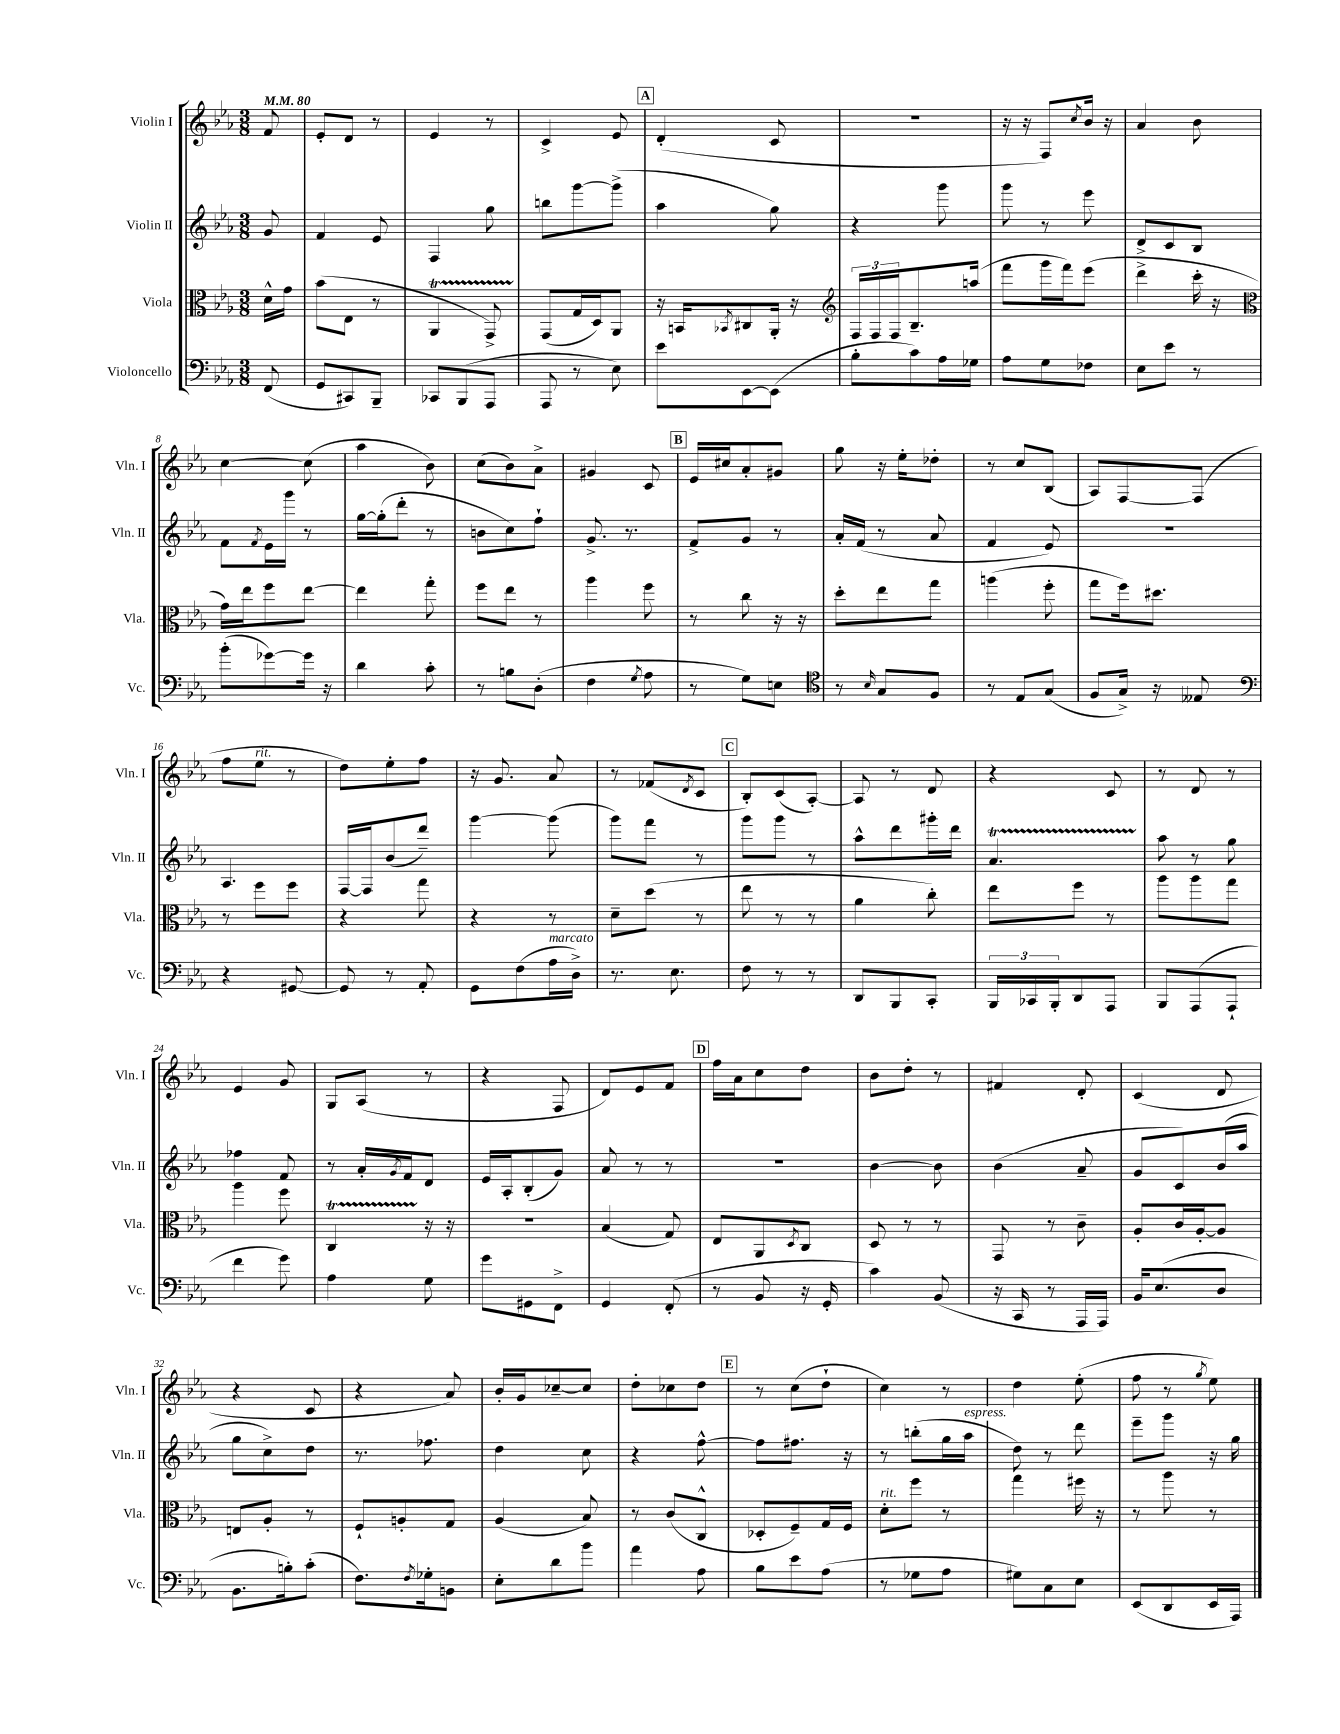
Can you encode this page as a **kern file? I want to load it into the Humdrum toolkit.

**kern	**kern	**kern	**kern
*staff4	*staff3	*staff2	*staff1
*clefF4	*clefC3	*clefG2	*clefG2
*k[b-e-a-]	*k[b-e-a-]	*k[b-e-a-]	*k[b-e-a-]
*M3/8	*M3/8	*M3/8	*M3/8
*MM80	*MM80	*MM80	*MM80
(8FF	16d^^	8g	8f
.	16g	.	.
=	=	=	=
8GG	(8b-	4f	8e-'
8CC#)	8E-	.	8d
8BBB-~	8r	8e-	8r
=	=	=	=
8CC-	4AA-	4F	4e-
(8BBB-	.	.	.
8AAA-	8GG^)	8gg	8r
=	=	=	=
8AAA-	(8GG	8bb	4c^
8r	16G	[8ggg	.
.	16D)	.	.
8E-)	8AA-	(8ggg^]	8e-
=	=	=	=
8e-	16r	4aa-	(4d'
.	16BB	.	.
.	8qBB-	.	.
[8EE-	8C#	.	.
(8EE-]	16AA-'	8gg)	8c
.	16r	.	.
=	=	=	=
*	*clefG2	*	*
8B-'	24F	4r	4.r
.	24F	.	.
.	24F	.	.
8c)	8.B-~	.	.
16A-	.	8ggg	.
16G-	(16aa	.	.
=	=	=	=
8A-	8fff	8ggg	16r
.	.	.	16r
8G	16ggg	8r	8F)
.	16fff)	.	.
.	.	.	8qcc
8F-	(8eee-	8eee-	16b-
.	.	.	16r
=	=	=	=
8E-	4ddd^	8d^	4a-
8e-	.	8c	.
8r	16ccc'	8B-	8b-
.	16r	.	.
=	=	=	=
*	*clefC3	*	*
(8b-'	16g)	8f	[4cc
.	16ee-	.	.
.	.	8qf	.
[8g-)	8ff	16e-	.
.	.	16ggg	.
16g-]	[8ee-	8r	(8cc]
16r	.	.	.
=	=	=	=
4d	4ee-]	[16gg	4aa-
.	.	(16gg']	.
.	.	8ddd'	.
8c'	8gg'	8r	8b-)
=	=	=	=
8r	8ff	8b	(8cc
8B	8ee-	8cc)	8b-)
(8D'	8r	8ff`	8a-^
=	=	=	=
4F	4aa-	8.g^	4g#
.	.	8.r	.
8qG	.	.	.
8A-	8ff	.	8c
=	=	=	=
8r	8r	8f^	16e-
.	.	.	16cc#
8G)	8cc	8g	8a-'
8E	16r	8r	8g#
.	16r	.	.
=	=	=	=
*clefC4	*	*	*
8r	8dd'	16a-'	8gg
.	.	(16f	.
16qqB-	.	.	.
8G	8ee-	8r	16r
.	.	.	16ee-'
8F	8gg	8a-	8dd-'
=	=	=	=
8r	(4aa	4f	8r
8E-	.	.	8cc
(8G	8ff'	8e-)	(8B-
=	=	=	=
8F	8gg	4.r	8A-)
16G^)	16ff)	.	[8F
16r	8.dd#	.	.
8E--	.	.	(8F]
=	=	=	=
*clefF4	*	*	*
4r	8r	4.A-	8ff
.	8ff	.	8ee-
[8GG#	8ff	.	8r
=	=	=	=
8GG#]	4r	[16F	8dd)
.	.	16F]	.
8r	.	(8b-	8ee-'
8AA-'	8gg	8ddd~)	8ff
=	=	=	=
8GG	4r	[4ggg	16r
.	.	.	8.g
(8F	.	.	.
16A-	8r	(8ggg]	8a-
16D^)	.	.	.
=	=	=	=
8.r	8d~	8ggg)	8r
.	(8dd	8fff	(8f-
8.E-	.	.	.
.	.	.	8qd
.	8r	8r	8c
=	=	=	=
8F	8ee-	8ggg	8B-')
8r	8r	8ggg	(8c
8r	8r	8r	[8A-')
=	=	=	=
8DD	4a-	8aa-^^	8A-]
8BBB-	.	8ddd	8r
8CC'	8cc')	16ggg#'	8d
.	.	16ddd	.
=	=	=	=
24BBB-	8ee-	4.a-	4r
24CC-	.	.	.
24BBB-'	.	.	.
8DD	8ff	.	.
8AAA-	8r	.	8c
=	=	=	=
8BBB-	8aa-	8aa-	8r
(8AAA-	8aa-	8r	8d
8AAA-`	8gg	8gg	8r
=	=	=	=
4f	4aa-	4ff-	4e-
8g)	8ff	8f	8g
=	=	=	=
4A-	4C	8r	8G
.	.	16a-'	(8A-
.	.	8qg	.
.	.	16f	.
8G	16r	8d	8r
.	16r	.	.
=	=	=	=
8g	4.r	16e-	4r
.	.	16A-'	.
8GG#	.	(8B-'	.
8FF^	.	8g)	8F
=	=	=	=
4GG	(4B-	8a-	8d)
.	.	8r	8e-
(8FF'	8G)	8r	8f
=	=	=	=
8r	8E-	4.r	16ff
.	.	.	16a-
8BB-	8AA-	.	8cc
.	8qD	.	.
16r	8C	.	8dd
16GG'	.	.	.
=	=	=	=
4c)	8D	[4b-	8b-
.	8r	.	8dd'
(8BB-	8r	8b-]	8r
=	=	=	=
16r	8GG	(4b-	4f#
16CC	.	.	.
8r	8r	.	.
16AAA-	8c~	8a-~	8d'
16AAA-)	.	.	.
=	=	=	=
16BB-	8A-'	8g	(4c
(8.E-	.	.	.
.	16c	8c)	.
.	[16A-'	.	.
8D	8A-]	(16b-	8d
.	.	16aa-	.
=	=	=	=
8.BB-	8E	8gg	4r
.	8A-'	8cc^)	.
16B')	.	.	.
(8c'	8r	8dd	8c
=	=	=	=
8.F)	8F`	8.r	4r
.	8A'	.	.
8qF	.	.	.
16G-'	.	8.ff-	.
8BB	8G	.	8a-)
=	=	=	=
8E-'	(4A-	4dd	16b-'
.	.	.	16g
8d	.	.	[8cc-~
8b-	8B-)	8cc	8cc-]
=	=	=	=
4a-	8r	4r	8dd'
.	(8c	.	8cc-
8A-	8C^^	[8ff^^	8dd
=	=	=	=
8B-	8D-'	8ff]	8r
8e-	8F~)	8.ff#	(8cc
(8A-	16G	.	8dd`
.	16F	16r	.
=	=	=	=
8r	8d'	8r	4cc)
8G-	8ff	(8bb'	.
8A-	8r	16gg	8r
.	.	16aa-	.
=	=	=	=
8G#)	4gg	8dd)	4dd
8C	.	8r	.
8E-	16ff#	8ddd	(8ee-'
.	16r	.	.
=	=	=	=
(8EE-	8r	8eee-~	8ff
8DD	8aa-	8ggg	8r
.	.	.	8qgg
16EE-	8r	16r	8ee-)
16AAA-)	.	16gg	.
==	==	==	==
*-	*-	*-	*-
